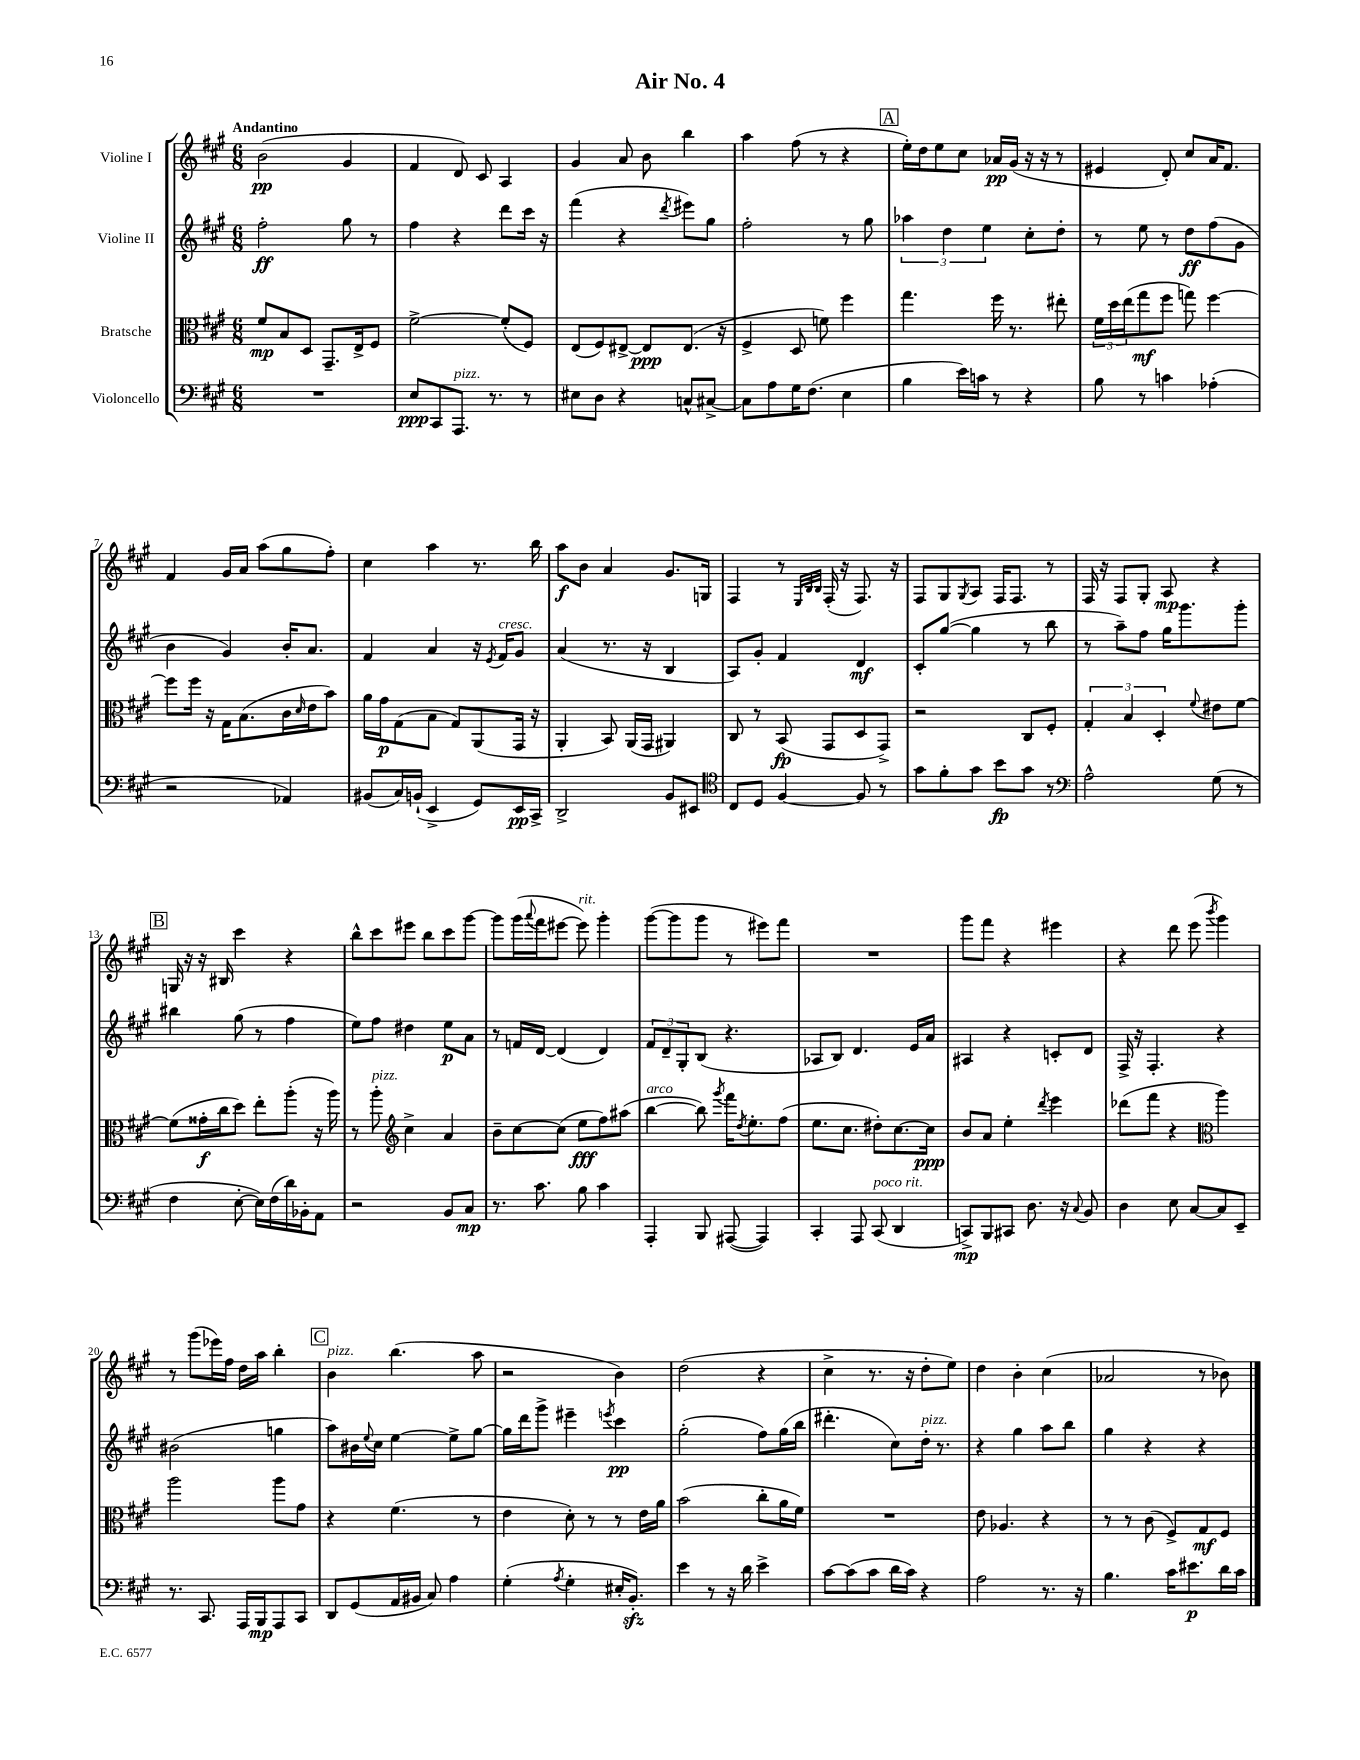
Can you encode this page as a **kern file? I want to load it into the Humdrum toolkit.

**kern	**kern	**kern	**kern
*staff4	*staff3	*staff2	*staff1
*clefF4	*clefC3	*clefG2	*clefG2
*k[f#c#g#]	*k[f#c#g#]	*k[f#c#g#]	*k[f#c#g#]
*M6/8	*M6/8	*M6/8	*M6/8
2.r	8f#	2ff#'	(2b
.	8B	.	.
.	8D	.	.
.	8.GG#~	.	.
.	.	8gg#	4g#
.	16E^	.	.
.	8F#	8r	.
=	=	=	=
8E	[2f#^	4ff#	4f#
8CC#	.	.	.
8.AAA	.	4r	8d)
.	.	.	8c#
8.r	.	.	.
.	(8f#']	8ddd	4A
8r	8F#)	16ccc#	.
.	.	16r	.
=	=	=	=
8E#	(8E	(4fff#	4g#
8D	8F#)	.	.
4r	[8E#^	4r	8a
.	8E#]	.	8b
.	.	8qddd	.
8C^^	(8.E#	8eee#)	4bb
[8C#^	.	8gg#	.
.	16r	.	.
=	=	=	=
8C#]	4F#^	2ff#'	4aa
8A	.	.	.
16G#	8D	.	(8ff#
(8.F#	.	.	.
.	8f)	.	8r
4E	4ff#	8r	4r
.	.	8gg#	.
=	=	=	=
4B	4.gg#	6aa-	16ee')
.	.	.	16dd
.	.	.	8ee
.	.	6dd	.
16e)	.	.	8cc#
16c	.	.	.
.	.	6ee	.
8r	16ff#	.	16a-
.	8.r	.	(16g#
4r	.	8cc#'	16r
.	.	.	16r
.	8ee#'	8dd'	8r
=	=	=	=
8B	24f#	8r	4e#
.	24dd	.	.
.	(24ee	.	.
8r	8gg#	8ee	.
4c	8ff#	8r	8d')
.	8gg)	8dd	8cc#
(4A-'	[4ff#	(8ff#	16a
.	.	.	8.f#
.	.	8g#	.
=	=	=	=
2r	8ff#]	4b	4f#
.	16ff#	.	.
.	16r	.	.
.	16G#	4g#)	16g#
.	(8.B	.	16a
.	.	.	(8aa
4AA-)	16c#	16b'	8gg#
.	16qqd	.	.
.	16e	8.a	.
.	8b)	.	8ff#')
=	=	=	=
(8BB#	16a	4f#	4cc#
.	16g#	.	.
16C#)	(8G#	.	.
(16BB`	.	.	.
4EE^	8B	4a	4aa
.	8G#)	.	.
8GG#)	(8AA	16r	8.r
.	.	8qe	.
.	.	16f#	.
16EE	16GG#	8g#	.
16CC#^	16r	.	16bb
=	=	=	=
2DD^	4AA'	(4a	8aa
.	.	.	8b
.	8BB)	8.r	4a
.	(16AA	.	.
.	16GG#	16r	.
8BB	4AA#)	4B	8.g#
8EE#	.	.	.
.	.	.	16G
=	=	=	=
*clefC4	*	*	*
8C#	8C#	8A)	4F#
8D	8r	8g#'	.
[4F#	(8BB	4f#	8r
.	.	.	32qqE
.	.	.	32qqB
.	.	.	32qqB
.	8GG#	.	(16F#'
.	.	.	16r
8F#]	8D	4d	8.F#)
8r	8GG#^)	.	.
.	.	.	16r
=	=	=	=
8g#	2r	8c#'	8F#
8f#'	.	([8gg#	8G#
.	.	.	8qG#
8g#	.	4gg#]	8A
8b	.	.	16F#
.	.	.	8.F#
8g#	8C#	8r	.
8r	8F#'	8bb	8r
=	=	=	=
*clefF4	*	*	*
2A^^	6G#'	8r	16F#
.	.	.	16r
.	.	8aa~)	8F#
.	6B	.	.
.	.	8ff#	8G#'
.	6D'	.	.
.	.	16gg#	8A
.	.	8.ggg#	.
.	8qqf#	.	.
(8G#	8e#	.	4r
8r	[8f#	8ggg#'	.
=	=	=	=
4F#	(8f#]	4bb#	16G
.	.	.	16r
.	16g##'	.	16r
.	16cc#	.	16B#
[8E'	8dd)	(8gg#	4ccc#
16E])	8ee'	8r	.
(16F#	.	.	.
16d)	(8aa'	4ff#	4r
16BB-'	.	.	.
8AA	16r	.	.
.	16aa)	.	.
=	=	=	=
2r	8r	8ee)	8bb^^
.	8aa'	8ff#	8ccc#
*	*clefG2	*	*
.	4cc#^	4dd#	8eee#
.	.	.	8bb
8BB	4a	8ee	8ccc#
8C#	.	8a	[8ggg#
=	=	=	=
8.r	8b~	8r	8ggg#]
.	[8cc#	16f	(16ggg#
.	.	.	8qqaaa
8.c#	.	[16d	16fff#
.	(8cc#]	(4d]	[8eee#
8B	8ee	.	8eee#])
4c#	8ff#)	4d)	4ggg#'
.	(8aa#	.	.
=	=	=	=
4AAA'	[4bb	12f#	([8ggg#
.	.	12d~	.
.	.	.	8ggg#]
.	.	12G#'	.
8BBB	8bb])	(8B	8ggg#
.	8qggg#	.	.
([8AAA#	16fff#	4.r	8r
.	8qdd	.	.
.	8.ee'	.	.
4AAA#])	.	.	8eee#)
.	(8ff#	.	8fff#
=	=	=	=
4CC#'	8.ee	8A-	2.r
.	.	8B)	.
.	8.cc#	.	.
8AAA	.	4.d	.
(8CC#	8dd#')	.	.
4DD	[8.cc#	.	.
.	.	16e	.
.	16cc#]	16a	.
=	=	=	=
8CC^)	8b	4A#	8ggg#
8BBB	8a	.	8fff#
8CC#	4ee'	4r	4r
8.D	.	.	.
.	8qddd	.	.
.	4eee	8c'	4eee#
16r	.	.	.
8qqC#	.	.	.
8BB	.	8d	.
=	=	=	=
4D	(8ddd-	16F#^	4r
.	.	16r	.
.	8fff#	4.F#'	.
8E	4r	.	8ddd
[8C#	.	.	(8eee
*	*clefC3	*	*
.	.	.	8qbbb
8C#]	4aa)	4r	4ggg#)
8EE~	.	.	.
=	=	=	=
8.r	2aa	(2b#	8r
.	.	.	(8ggg#
8.CC#	.	.	.
.	.	.	16eee-)
.	.	.	16ff#
16AAA	.	.	16dd
16BBB	.	.	16aa
8AAA	8aa	4gg	4bb'
8CC#	8g#	.	.
=	=	=	=
8DD	4r	8aa)	4b
(8GG#	.	16b#	.
.	.	8qqee	.
.	.	16cc#	.
16AA	(4.f#	[4ee	(4.bb
16BB#	.	.	.
8C#)	.	.	.
4A	.	8ee^]	.
.	8r	[8gg#	8aa
=	=	=	=
(4G#'	4e	16gg#]	2r
.	.	16ddd	.
.	.	8ggg#^	.
8qA	.	.	.
4G#'	8d')	4eee#~	.
.	8r	.	.
.	.	8qeee	.
16E#'	8r	4ccc#	4b)
8.BB')	.	.	.
.	16e	.	.
.	16a	.	.
=	=	=	=
4e	(2b	(2gg#'	(2dd
8r	.	.	.
16r	.	.	.
16d	.	.	.
4e^	8cc#'	8ff#)	4r
.	16a	(16gg#	.
.	16f#)	16bb	.
=	=	=	=
[8c#	2.r	4.ddd#'	4cc#^
(8c#]	.	.	.
8c#	.	.	8.r
16d	.	8cc#)	.
16c#)	.	.	16r
4r	.	16dd'	8dd'
.	.	8.r	.
.	.	.	8ee)
=	=	=	=
2A	8e	4r	4dd
.	4.A-	.	.
.	.	4gg#	4b'
8.r	4r	8aa	(4cc#
.	.	8bb	.
16r	.	.	.
=	=	=	=
4.B	8r	4gg#	2a-
.	8r	.	.
.	(8c#	4r	.
16c#	8F#^)	.	.
8.e#	.	.	.
.	8G#	4r	8r
16d	8F#	.	8b-)
16c#	.	.	.
==	==	==	==
*-	*-	*-	*-
